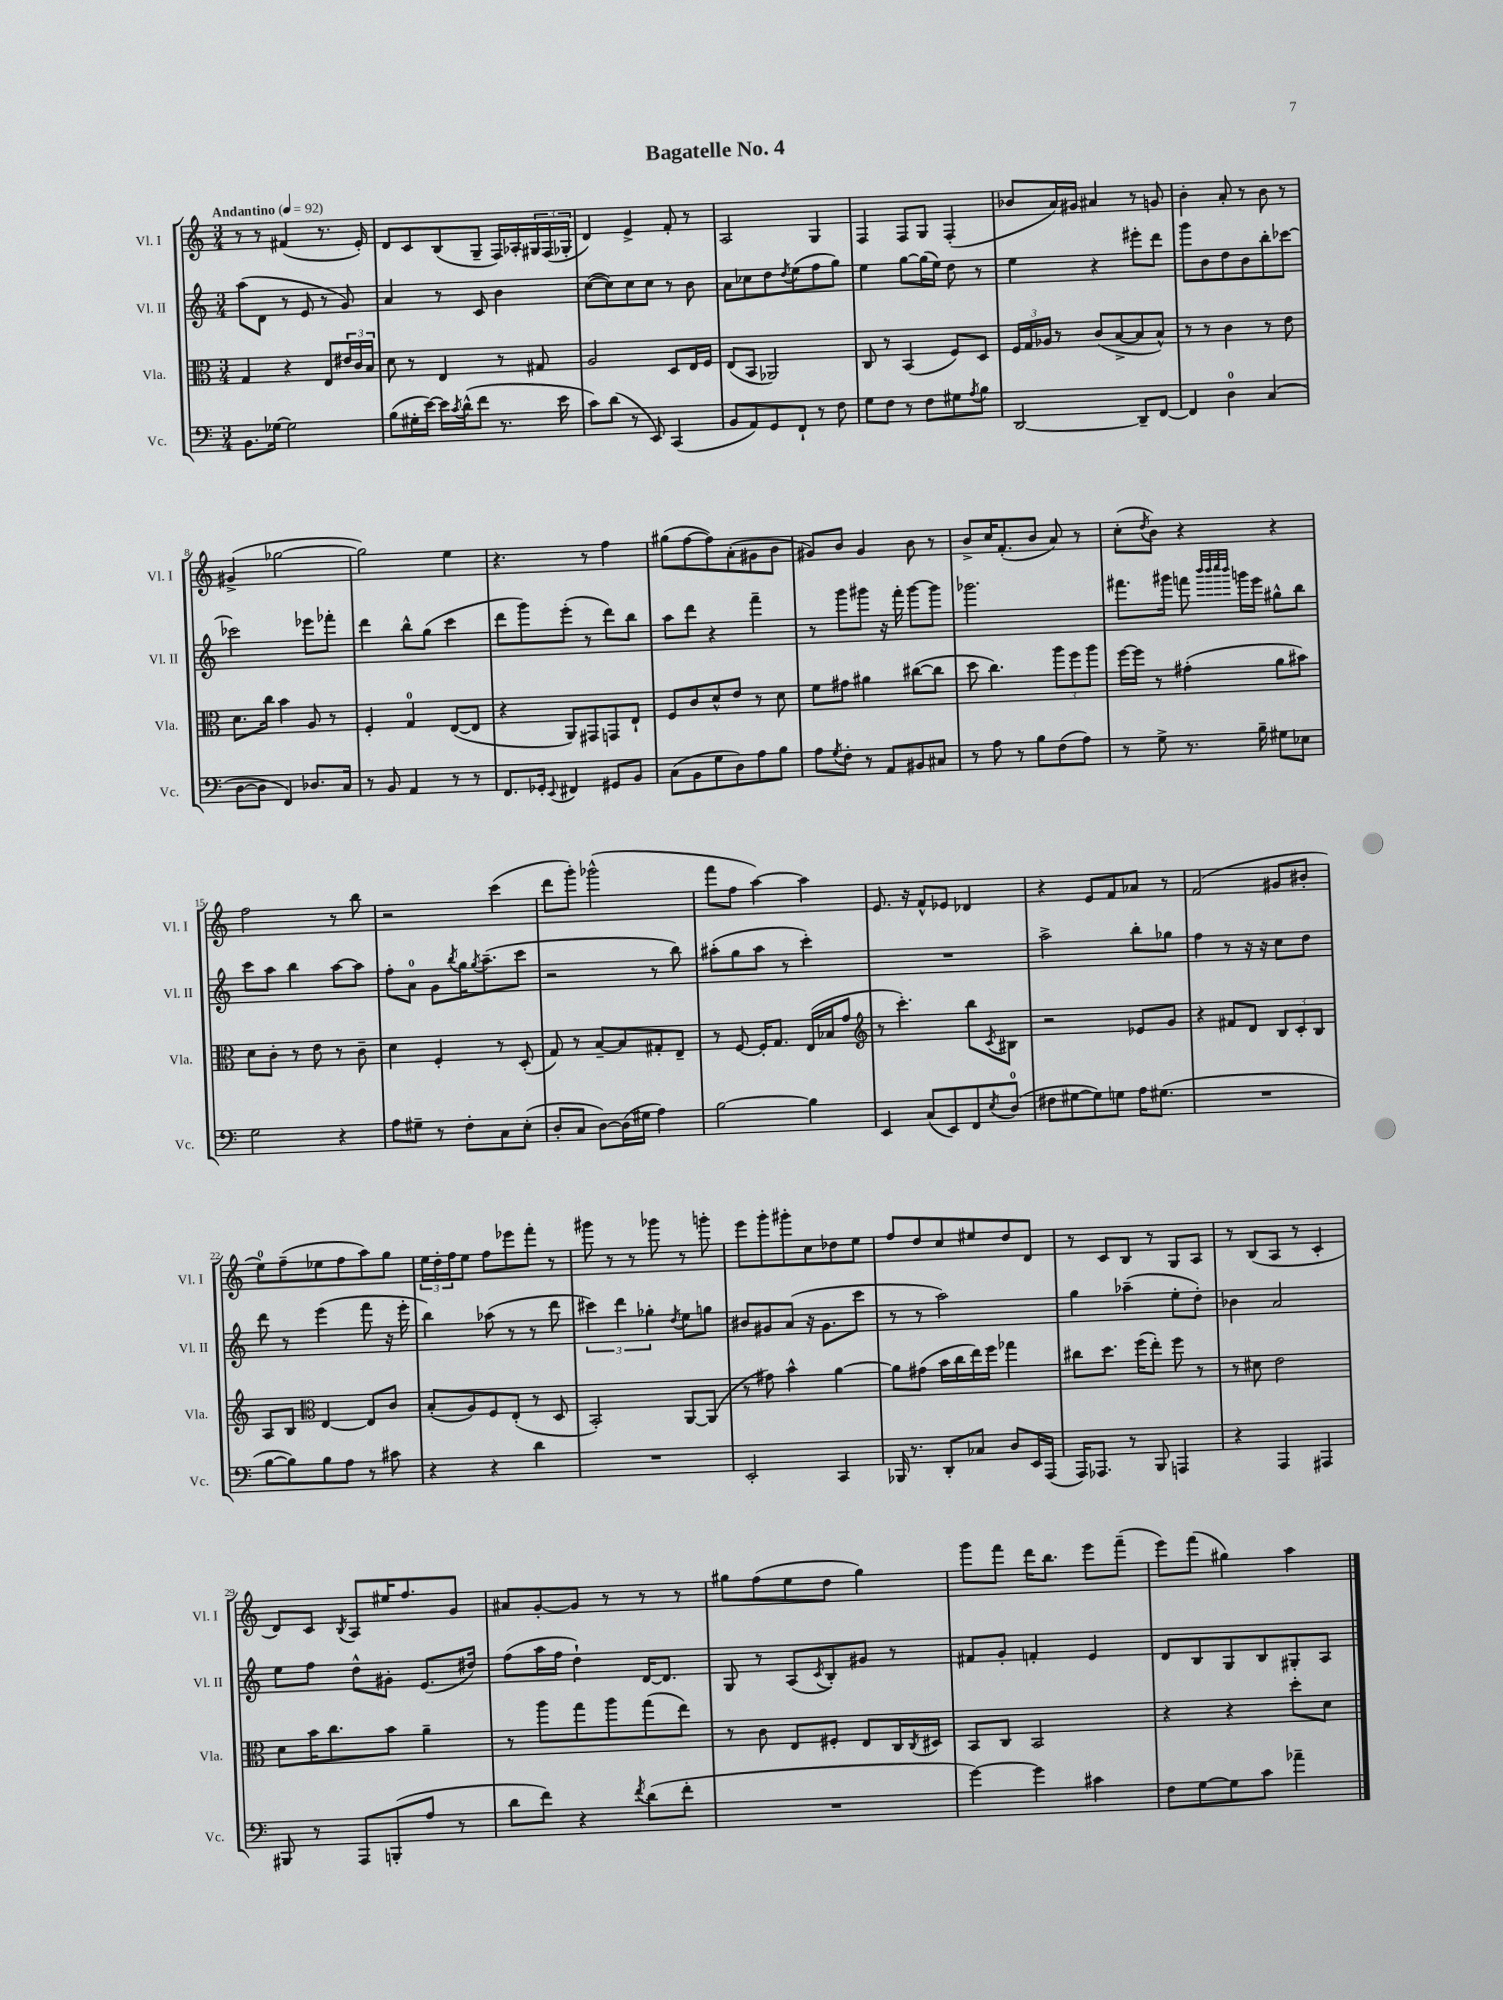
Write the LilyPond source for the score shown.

\header { title = "Bagatelle No. 4" }
<<
\new StaffGroup <<
\new Staff = "s0" \with { instrumentName = "Vl. I" shortInstrumentName = "Vl. I" } {
    \clef treble \key c \major \numericTimeSignature \time 3/4 \tempo "Andantino" 4 = 92
    r8 r8 fis'4( r8. e'16-.) |
    d'8 c'8 b8( g8-- f16) aes16-. \tuplet 3/2 { gis16 f16( ges16-. } |
    d'4) e'4-> f'8-. r8 |
    a2 g4 |
    f4 f8 g8 f4-.( |
    bes'8 a'16) gis'16 ais'4 r8 g'8 |
    b'4-. a'8-. r8 b'8 r8 |
    gis'4->( ges''2~ |
    ges''2) e''4 |
    r4. r8 f''4 |
    gis''8( f''8~ f''8) a'8-.( gis'8 b'8 |
    gis'8) b'8 gis'4 b'8 r8 |
    b'8-> c''16 f'8.-.( b'8 a'8) r8 |
    c''8-.( \acciaccatura { d''8 } b'8) r4 r4 |
    f''2 r8 b''8 |
    r2 c'''4( |
    d'''8 g'''8-.) ges'''2-^( |
    f'''8 f''8 a''4~) a''4 |
    e'8. r16 f'8-^ ees'8 des'4 |
    r4 e'8 f'8 aes'8 r8 |
    f'2( gis'8 bis'8-. |
    e''8-0) f''8--( ees''8 f''8 a''8) g''8 |
    \tuplet 3/2 { e''16 d''16-. f''16 } e''8 f''8 ees'''8 f'''8-. r8 |
    gis'''8 r8 r8 ges'''8 r8 g'''8-. |
    e'''8 g'''8-. gis'''8-. c''8 des''8 e''8 |
    f''8 d''8 c''8 eis''8 d''8 d'8 |
    r8 c'8 b8 r8 g8 a8 |
    r8 b8( a8 r8 c'4-. |
    d'8) c'8 \acciaccatura { b8 } a8 eis''16 f''8. g'8 |
    ais'8 g'8~-. g'8 r8 r8 r8 |
    gis''8 f''8( e''8 d''8 gis''4) |
    g'''8 f'''8 d'''16 b''8. e'''8 f'''8--( |
    e'''8) f'''8( gis''4) a''4 \bar "|." |
}
\new Staff = "s1" \with { instrumentName = "Vl. II" shortInstrumentName = "Vl. II" } {
    \clef treble \key c \major \numericTimeSignature \time 3/4
    a''8( d'8 r8 e'8 r8 g'8) |
    a'4 r8 c'8 b'4 |
    c''8~( c''8) c''8 c''8 r8 b'8 |
    a'8 ces''8 d''8 \acciaccatura { d''8 } e''8( f''8 g''8) |
    e''4 g''8~ g''16( e''16) d''8 r8 |
    e''4 r4 eis'''8-. d'''8 |
    g'''8 b'8 d''8 b'8 b''8-. ces'''8~ |
    ces'''2 ees'''8 fes'''8-. |
    d'''4 b''8-^ g''8( c'''4 |
    d'''8 g'''8) e'''8-.( r8 d'''8) b''8 |
    a''8 d'''8 r4 f'''4-- |
    r8 g'''8 gis'''8 r16 f'''16-. gis'''8~ gis'''8 |
    ges'''2. |
    fis'''8. gis'''16 f'''8 \grace { b'''32 b'''32 c''''32 b'''32 } g'''16 e'''16 gis''8-^ b''8 |
    c'''8 a''8 b''4 a''8~ a''8 |
    f''8-. a'8-0 g'8 \acciaccatura { b''8 } g''16 \acciaccatura { g''8 } a''8.--( c'''8 |
    r2 r8 b''8) |
    ais''8-.( g''8 ais''8 r8 c'''4-.) |
    R2. |
    a''2-> b''8-. ges''8 |
    f''4 r8 r16 r16 c''8 d''8 |
    d'''8 r8 e'''4( f'''8 r16 e'''16-. |
    b''4) aes''8( r8 r8 d'''8 |
    \tuplet 3/2 { cis'''4) d'''4 ges''4-. } \acciaccatura { d''8 } e''8 g''8 |
    bis'8 gis'8 a'8( r16 gis'8. c'''8 |
    r8 r8 a''2) |
    g''4 aes''4--( e''8-. d''8-.) |
    bes'4 a'2 |
    e''8 f''8 d''8-^ gis'8-. e'8.( dis''16) |
    f''8( a''16 f''16 d''4-!) d'16~ d'8. |
    g8 r8 a8( \acciaccatura { c'8 } b8-.) gis'8 r8 |
    fis'8 g'8-. f'4-. e'4 |
    d'8 b8 g8 b8 gis8-. a8 \bar "|." |
}
\new Staff = "s2" \with { instrumentName = "Vla." shortInstrumentName = "Vla." } {
    \clef alto \key c \major \numericTimeSignature \time 3/4
    g4 r4 e8 \tuplet 3/2 { eis'16 c'16 b16 } |
    d'8 r8 e4 r8 gis8 |
    a2 d8 e16 f16 |
    e8( b,8 aes,2) |
    c8 r8 b,4( f8) d8 |
    \tuplet 3/2 { f16 g16 aes16 } r8 c'8( b8~-> b8 b8-^) |
    r8 r8 c'4 r8 e'8 |
    d'8. c''16 b'4 a8 r8 |
    f4-. g4-0 e8~( e8 |
    r4 a,8) gis,8 g,8 e8-! |
    f8 c'8 d'8-^ e'8 r8 d'8 |
    f'8 gis'8 ais'4 cis''8~( cis''8 |
    d''8 c''4.) \tuplet 3/2 { a''8 f''8 a''8 } |
    f''16~ f''16 r8 gis'4-.( a'8 bis'8) |
    d'8 c'8-. r8 e'8 r8 c'8-- |
    d'4 f4-. r8 d8-.( |
    g8) r8 b8~-- b8 gis8-. e8-- |
    r8 f8~ f16-. g8. e16( bes16 g'8 |
    \clef treble r8 c'''4.-.) b''8 \acciaccatura { c'8 } bis8 |
    r2 ees'8 g'8 |
    r4 fis'8 d'8 \tuplet 3/2 { b8 c'8-. b8 } |
    a8 b8 \clef alto e4~ e8 c'8 |
    b8-.( a8) f8 e8-.( r8 d8 |
    b,2-.) a,8~ a,8( |
    r8 gis'8) b'4-^ a'4~ |
    a'8 gis'8( b'16 c''16 e''16) f''16 ges''4 |
    cis''8 d''8. f''16( e''8-.) f''8 r8 |
    r8 dis'8 e'2 |
    d'8 b'16 c''8. b'8 a'4-- |
    r8 a''8 g''8 a''8 g''8( e''8) |
    r8 c'8 e8 fis8-. e8 c16 \acciaccatura { c8 } dis16 |
    b,8 c8 b,2 |
    r4 r4 d''8-. d'8 \bar "|." |
}
\new Staff = "s3" \with { instrumentName = "Vc." shortInstrumentName = "Vc." } {
    \clef bass \key c \major \numericTimeSignature \time 3/4
    b,8. ges16~ ges2 |
    b8( gis16-. e'16~) e'16 \acciaccatura { c'8 } d'16-^( f'8 r8. e'16 |
    c'8) d'8( r8 e,8) c,4( |
    b,8 a,8) g,8 f,8-! r8 f8 |
    g8 f8 r8 f8 gis8 \acciaccatura { a8 } b8 |
    d,2~ d,8-- f,8~ |
    f,4 d4-0 c4( |
    d8~ d8 f,4) des8. c16 |
    r8 b,8 a,4 r8 r8 |
    f,8. ges,16-. \appoggiatura { e,8 } fis,4 gis,8 b,8 |
    c8( b,8 g8 d8) a8 b8 |
    a8 \acciaccatura { g8 } f8-. r8 a,8 bis,8 cis8 |
    r8 a8 r8 b8 f8( a8) |
    r8 g8-> r8. b16-- gis8 ees8 |
    g2 r4 |
    a8 gis8-- r8 f8-. c8 e8-.( |
    d8-. c8 d8~) d16( gis16 a4) |
    b2~ b4 |
    e,4 c8( e,8) f,8 \acciaccatura { e8 } d8-0( |
    fis8 gis8~ gis8) g8 a16 gis8.( |
    R2. |
    b8~ b8) b8 a8 r8 cis'8 |
    r4 r4 d'4 |
    R2. |
    e,2-. c,4 |
    bes,,16 r8. d,8-. ces8 d8 e,16 a,,16( |
    a,,16) aes,,8. r8 b,,8 a,,4 |
    r4 a,,4 ais,,4 |
    bis,,8 r8 a,,8 b,,8-.( a8 r8 |
    d'8 f'8) r4 \acciaccatura { f'8 } d'8( f'8-. |
    R2. |
    g'4~) g'4 cis'4 |
    f8 g8~ g8 c'8 aes'4-- \bar "|." |
}
>>
>>
